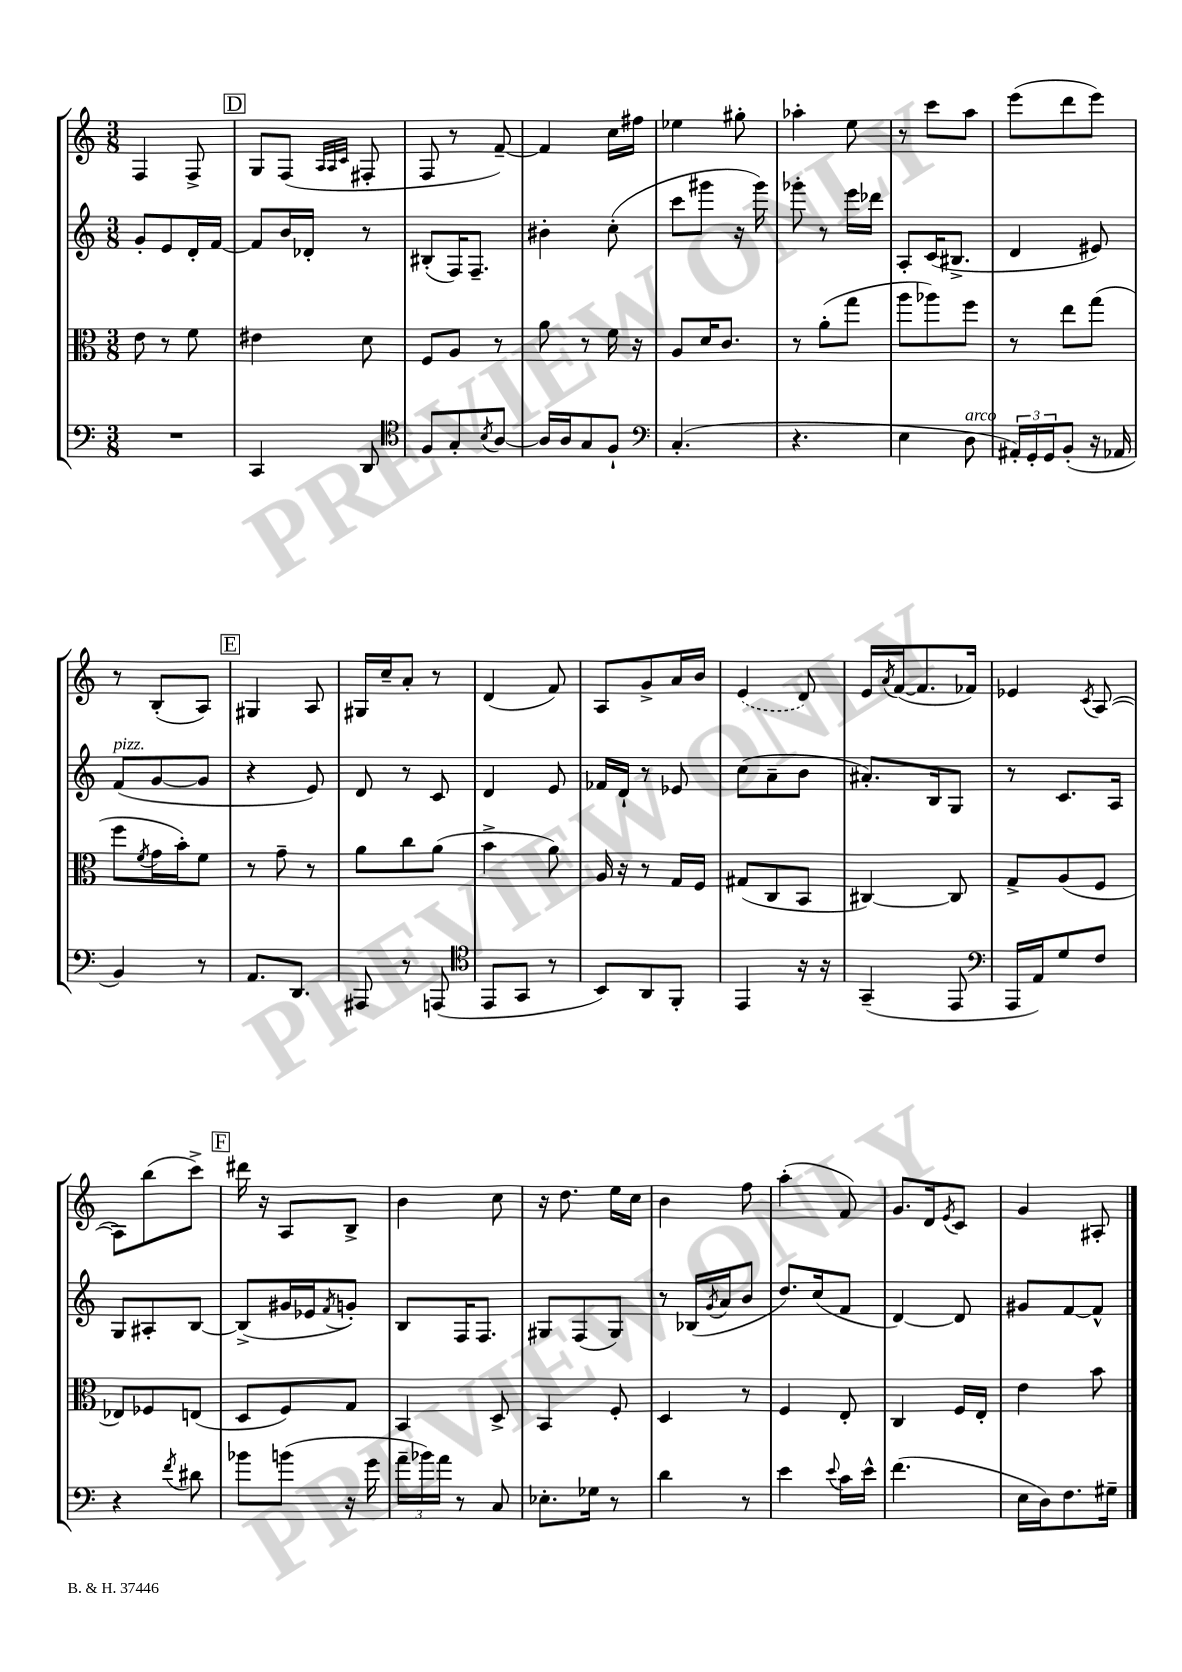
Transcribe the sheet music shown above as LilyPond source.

<<
\new StaffGroup <<
\new Staff = "s0" {
    \clef treble \key c \major \numericTimeSignature \time 3/8
    f4 f8-> |
    \mark \markup { \box "D" } g8 f8( \grace { a32 a32 c'32 } fis8-. |
    f8 r8 f'8~--) |
    f'4 c''16 fis''16 |
    ees''4 gis''8-. |
    aes''4-. e''8 |
    r8 c'''8 a''8 |
    e'''8( d'''8 e'''8) |
    r8 b8-.( a8) |
    \mark \markup { \box "E" } gis4 a8 |
    gis16 c''16-- a'8-. r8 |
    d'4( f'8) |
    a8 g'8-> a'16 b'16 |
    \once \slurDashed e'4( d'8) |
    e'16 \acciaccatura { a'8 } f'16~( f'8. fes'16) |
    ees'4 \acciaccatura { c'8 } a8~( |
    a8) b''8( c'''8->) |
    \mark \markup { \box "F" } dis'''16 r16 a8 b8-> |
    b'4 c''8 |
    r16 d''8. e''16 c''16 |
    b'4 f''8 |
    a''4-.( f'8) |
    g'8. d'16 \acciaccatura { e'8 } c'8 |
    g'4 ais8-. \bar "|." |
}
\new Staff = "s1" {
    \clef treble \key c \major \numericTimeSignature \time 3/8
    g'8-. e'8 d'16-. f'16~ |
    \mark \markup { \box "D" } f'8 b'16 des'16-. r8 |
    bis8-.( f16) f8.-- |
    bis'4-. c''8-.( |
    c'''8 gis'''8 r16 gis'''16) |
    ges'''8-. r8 e'''16 des'''16 |
    a8-. c'16( bis8.-> |
    d'4 eis'8) |
    f'8^\markup { \italic "pizz." }( g'8~ g'8 |
    \mark \markup { \box "E" } r4 e'8) |
    d'8 r8 c'8 |
    d'4 e'8 |
    fes'16 d'16-! r8 ees'8 |
    c''8( a'8-- b'8 |
    ais'8.-.) b16 g8 |
    r8 c'8. a16 |
    g8 ais8-. b8~ |
    \mark \markup { \box "F" } b8->( gis'16 ees'16 \acciaccatura { f'8 } g'8-.) |
    b8 f16 f8. |
    gis8 f8( gis8) |
    r8 bes16( \acciaccatura { g'8 } a'16 b'8 |
    d''8.) c''16( f'8 |
    d'4~) d'8 |
    gis'8 f'8~ f'8-^ \bar "|." |
}
\new Staff = "s2" {
    \clef alto \key c \major \numericTimeSignature \time 3/8
    e'8 r8 f'8 |
    \mark \markup { \box "D" } eis'4 d'8 |
    f8 a8 r8 |
    a'8 r8 f'16 r16 |
    a8 d'16 c'8. |
    r8 a'8-.( g''8 |
    a''8 aes''8) f''8 |
    r8 e''8 g''8( |
    f''8 \acciaccatura { f'8 } g'16 b'16-.) f'8 |
    \mark \markup { \box "E" } r8 g'8-- r8 |
    a'8 c''8 a'8( |
    b'4-> a'8) |
    a16 r16 r8 g16 f16 |
    gis8( c8 b,8 |
    cis4~) cis8 |
    g8-> a8( f8 |
    ees8) fes8 e8( |
    \mark \markup { \box "F" } d8 f8) g8 |
    b,4 d8-> |
    b,4 f8-. |
    d4 r8 |
    f4 e8-. |
    c4 f16 e16-. |
    e'4 b'8 \bar "|." |
}
\new Staff = "s3" {
    \clef bass \key c \major \numericTimeSignature \time 3/8
    R4. |
    \mark \markup { \box "D" } c,4 d,8 |
    \clef tenor f8 g8-. \acciaccatura { b8 } a8~ |
    a16 a16 g8 f8-! |
    \clef bass c4.-.( |
    r4. |
    e4 d8^\markup { \italic "arco" } |
    \tuplet 3/2 { ais,16-.) g,16-. g,16 } b,8-.( r16 aes,16 |
    b,4) r8 |
    \mark \markup { \box "E" } a,8. d,8. |
    ais,,8 r8 a,,8( |
    \clef tenor e,8 g,8 r8 |
    b,8) a,8 f,8-. |
    e,4 r16 r16 |
    g,4--( e,8 |
    \clef bass a,,16 a,16) g8 f8 |
    r4 \acciaccatura { f'8 } dis'8 |
    \mark \markup { \box "F" } bes'8 b'8( r16 g'16 |
    \tuplet 3/2 { a'16-- bes'16) a'16 } r8 c8 |
    ees8.-. ges16 r8 |
    d'4 r8 |
    e'4 \appoggiatura { e'8 } c'16 e'16-^ |
    f'4.( |
    e16 d16) f8. gis16-- \bar "|." |
}
>>
>>
\layout { \context { \Score \remove "Bar_number_engraver" } }
